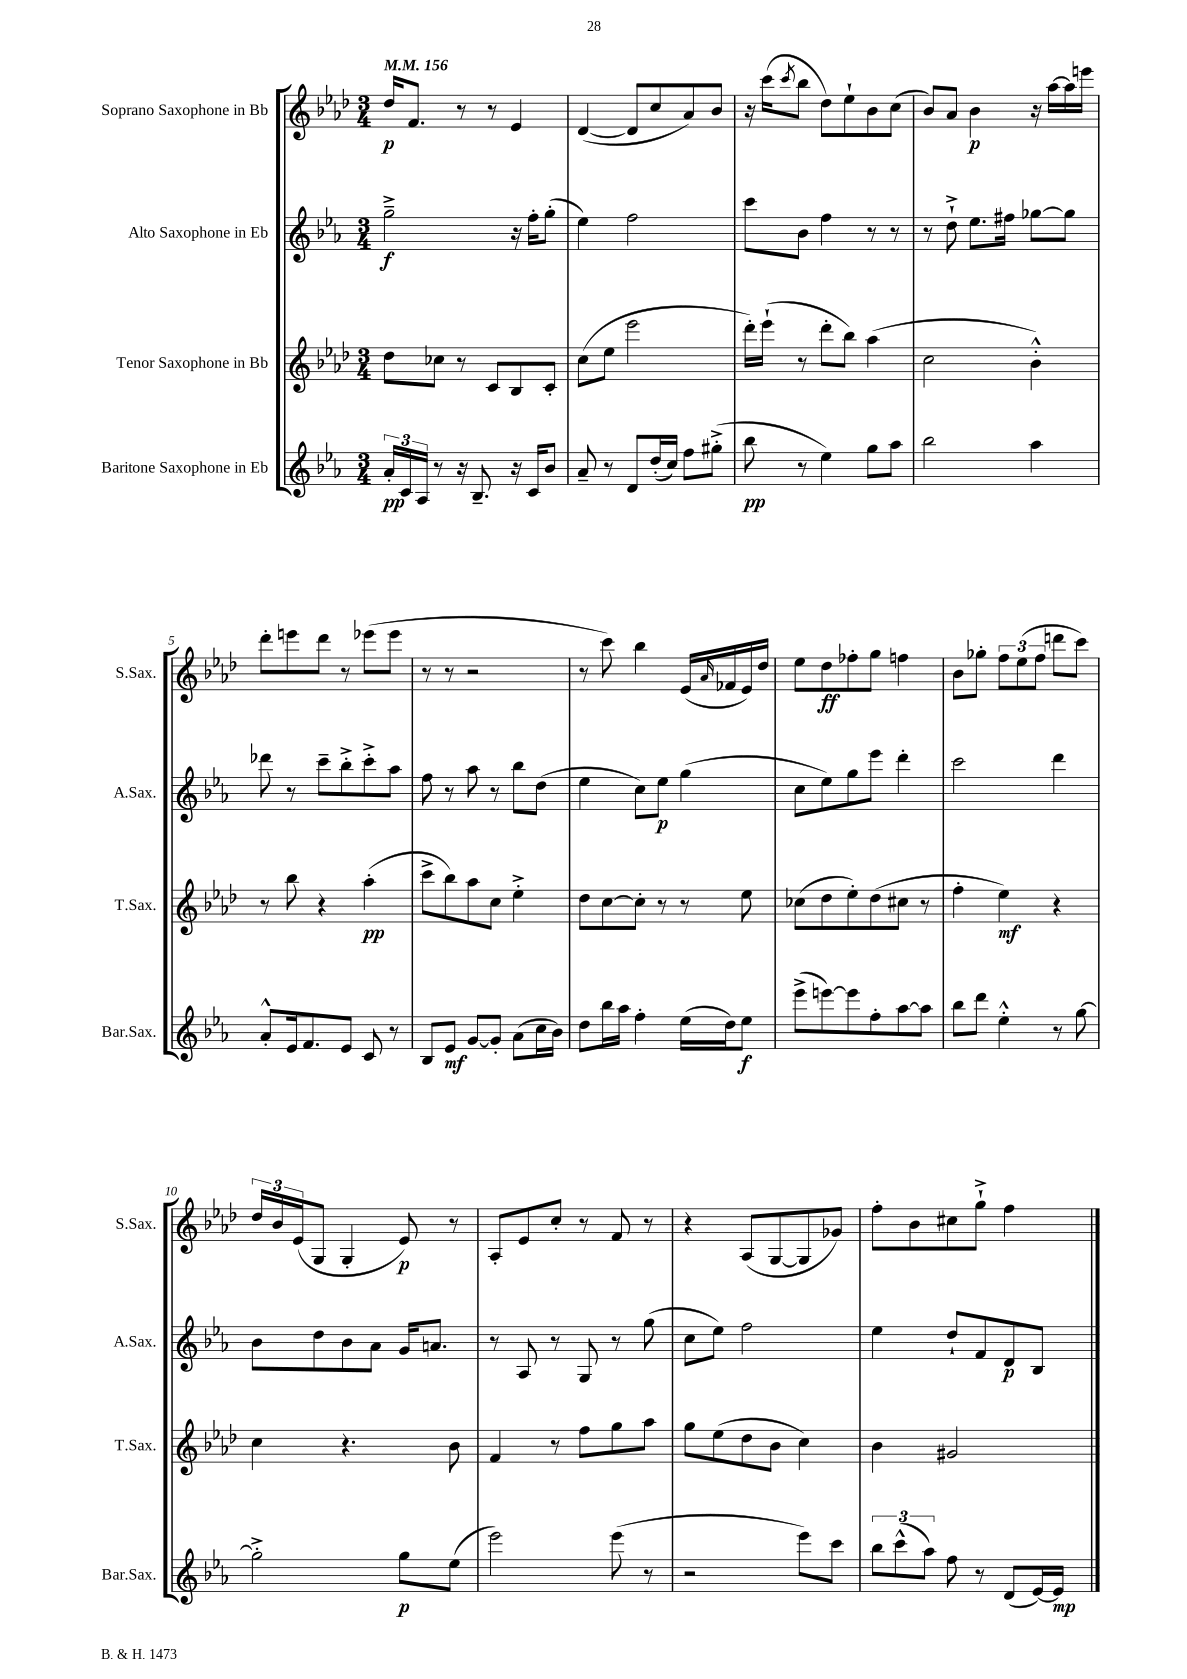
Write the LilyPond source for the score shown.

<<
\new StaffGroup <<
\new Staff = "s0" \with { instrumentName = "Soprano Saxophone in Bb" shortInstrumentName = "S.Sax." } {
    \clef treble \key aes \major \numericTimeSignature \time 3/4 \tempo 4 = 156
    des''16\p f'8. r8 r8 ees'4 |
    des'4~( des'8 c''8 aes'8) bes'8 |
    r16 c'''16( \acciaccatura { c'''8 } bes''8 des''8) ees''8-! bes'8 c''8( |
    bes'8) aes'8 bes'4\p r16 aes''16~ aes''16 e'''16 |
    des'''8-. e'''8 des'''8 r8 ees'''8( ees'''8 |
    r8 r8 r2 |
    r8 c'''8) bes''4 ees'16( \grace { aes'16 } fes'16 ees'16) des''16 |
    ees''8 des''8\ff fes''8-. g''8 f''4 |
    bes'8 ges''8-. \tuplet 3/2 { f''8 ees''8( f''8 } d'''8 c'''8) |
    \tuplet 3/2 { des''16 bes'16 ees'16( } g8 g4-. ees'8\p) r8 |
    aes8-. ees'8 c''8-. r8 f'8 r8 |
    r4 aes8( g8~ g8 ges'8) |
    f''8-. bes'8 cis''8 g''8-!-> f''4 \bar "|." |
}
\new Staff = "s1" \with { instrumentName = "Alto Saxophone in Eb" shortInstrumentName = "A.Sax." } {
    \clef treble \key ees \major \numericTimeSignature \time 3/4
    g''2--->\f r16 f''16-. g''8-.( |
    ees''4) f''2 |
    c'''8 bes'8 f''4 r8 r8 |
    r8 d''8-!-> ees''8. fis''16 ges''8~ ges''8 |
    des'''8 r8 c'''8-- bes''8-.-> c'''8-.-> aes''8 |
    f''8 r8 aes''8 r8 bes''8 d''8( |
    ees''4 c''8) ees''8\p g''4( |
    c''8 ees''8) g''8 ees'''8 d'''4-. |
    c'''2 d'''4 |
    bes'8 d''8 bes'8 aes'8 g'16 a'8. |
    r8 aes8 r8 g8 r8 g''8( |
    c''8 ees''8) f''2 |
    ees''4 d''8-! f'8 d'8\p bes8 \bar "|." |
}
\new Staff = "s2" \with { instrumentName = "Tenor Saxophone in Bb" shortInstrumentName = "T.Sax." } {
    \clef treble \key aes \major \numericTimeSignature \time 3/4
    des''8 ces''8 r8 c'8 bes8 c'8-. |
    c''8( ees''8 ees'''2 |
    des'''16-.) ees'''16-!( r8 des'''8-. bes''8) aes''4( |
    c''2 bes'4-.-^) |
    r8 bes''8 r4 aes''4-.\pp( |
    c'''8-> bes''8) aes''8 c''8 ees''4-.-> |
    des''8 c''8~ c''8-. r8 r8 ees''8 |
    ces''8( des''8 ees''8-.) des''8( cis''8 r8 |
    f''4-. ees''4\mf) r4 |
    c''4 r4. bes'8 |
    f'4 r8 f''8 g''8 aes''8 |
    g''8 ees''8( des''8 bes'8 c''4) |
    bes'4 gis'2 \bar "|." |
}
\new Staff = "s3" \with { instrumentName = "Baritone Saxophone in Eb" shortInstrumentName = "Bar.Sax." } {
    \clef treble \key ees \major \numericTimeSignature \time 3/4
    \tuplet 3/2 { aes'16-.\pp c'16 aes16 } r8 r16 bes8.-- r16 c'16 bes'8 |
    aes'8-- r8 d'8 d''16-.( c''16) f''8 gis''8-.->( |
    bes''8\pp r8 ees''4) g''8 aes''8 |
    bes''2 aes''4 |
    aes'8-.-^ ees'16 f'8. ees'8 c'8 r8 |
    bes8 ees'8\mf g'8~ g'8-. aes'8( c''16 bes'16) |
    d''8 bes''16 aes''16 f''4-. ees''16( d''16) ees''8\f |
    ees'''8->( e'''8~) e'''8 f''8-. aes''8~ aes''8 |
    bes''8 d'''8 ees''4-.-^ r8 g''8~ |
    g''2-.-> g''8\p ees''8( |
    ees'''2) ees'''8( r8 |
    r2 ees'''8) c'''8 |
    \tuplet 3/2 { bes''8 c'''8-^( aes''8) } f''8 r8 d'8( ees'16~) ees'16\mp \bar "|." |
}
>>
>>
